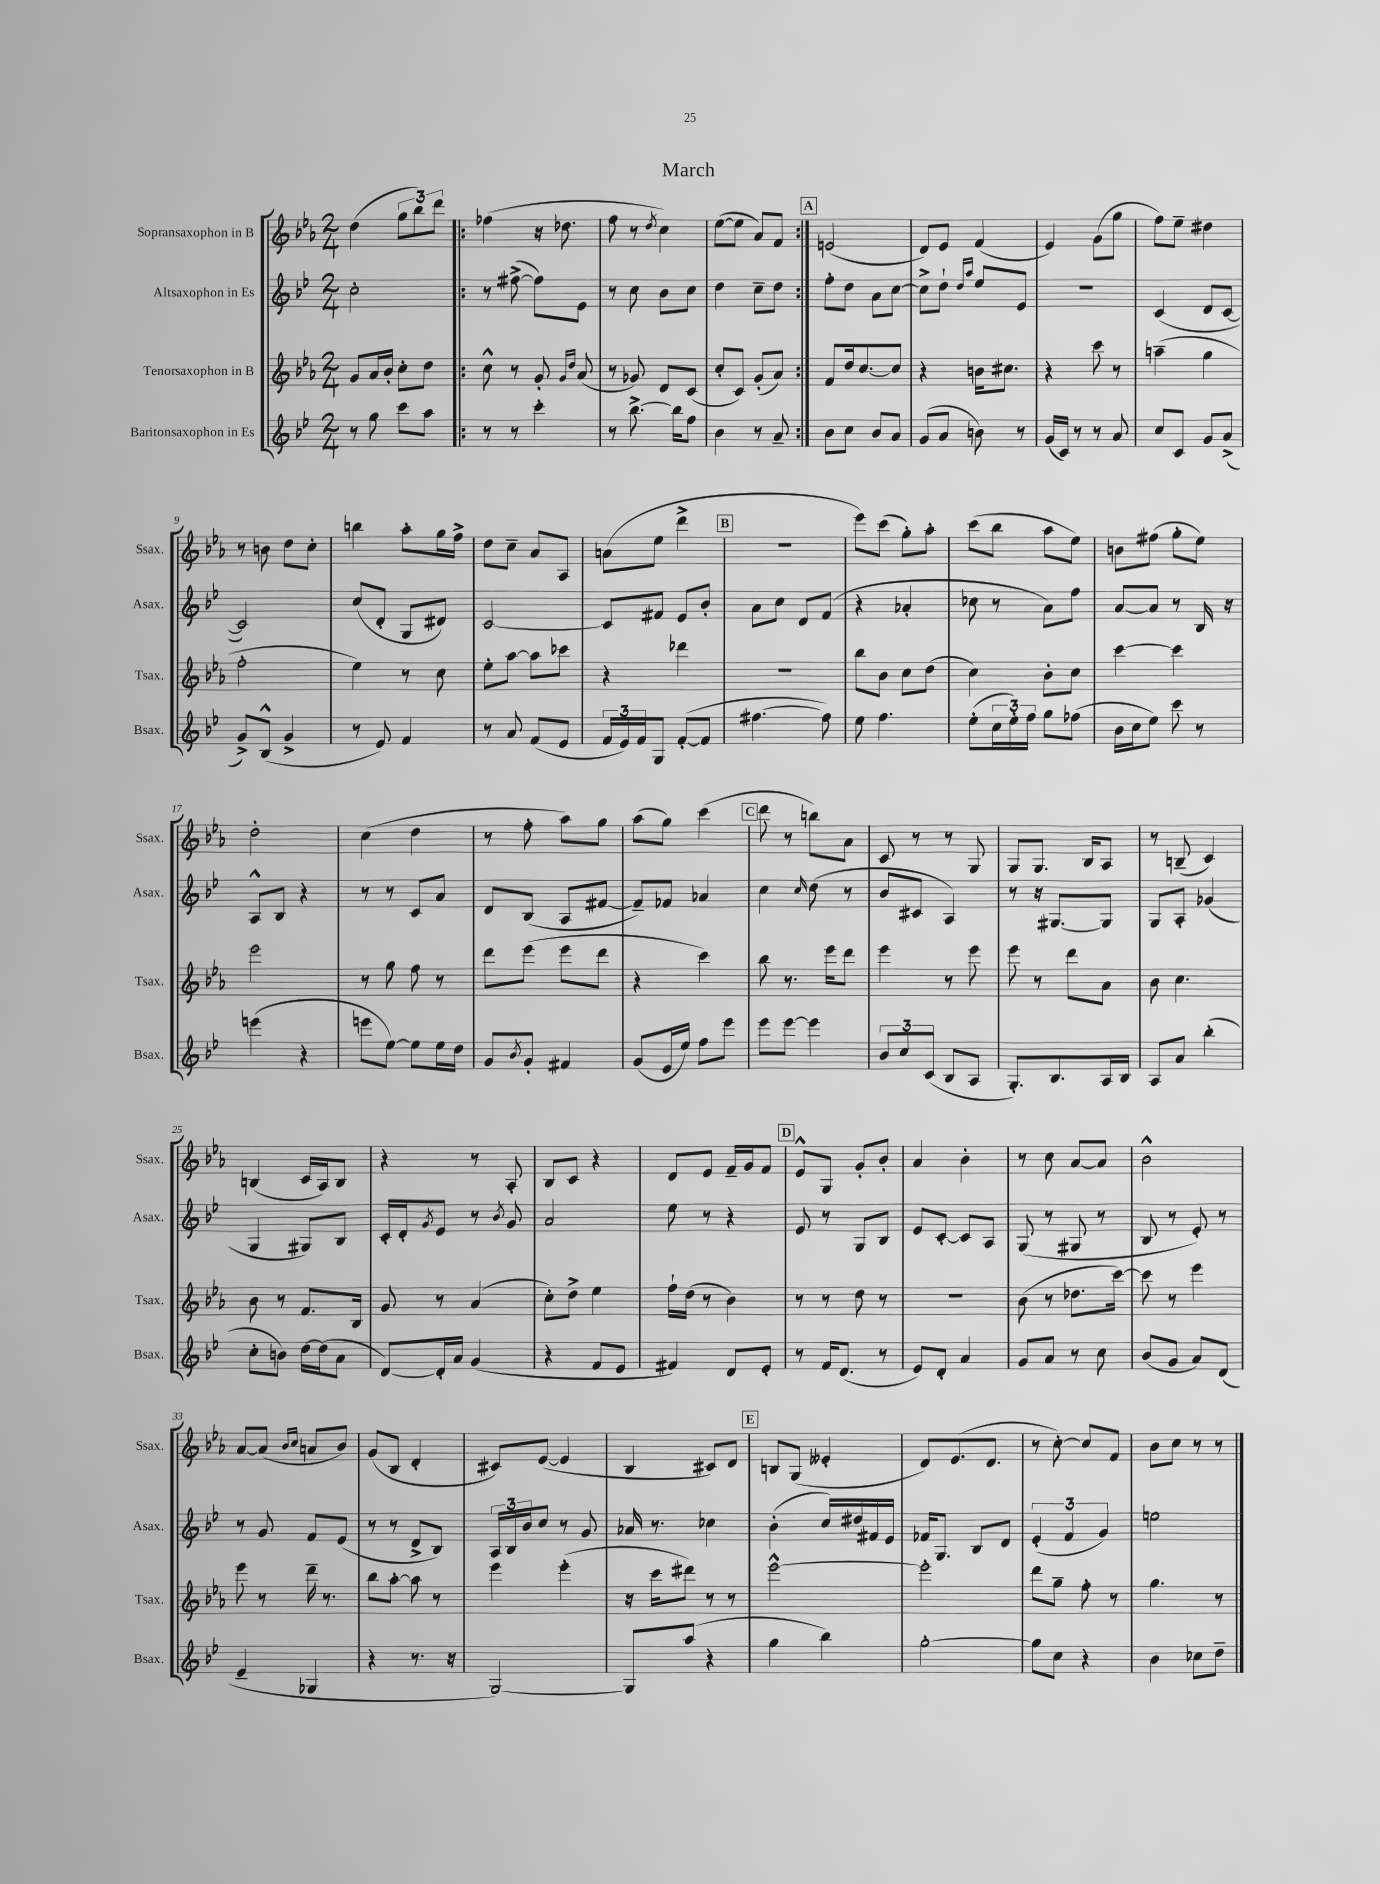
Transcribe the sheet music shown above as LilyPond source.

\header { title = "March" }
<<
\new StaffGroup <<
\new Staff = "s0" \with { instrumentName = "Sopransaxophon in B" shortInstrumentName = "Ssax." } {
    \clef treble \key ees \major \numericTimeSignature \time 2/4
    d''4( \tuplet 3/2 { g''8 bes''8) d'''8 } |
    \repeat volta 2 { fes''4( r16 des''8. |
    f''8 r8 \acciaccatura { d''8 } c''4) |
    ees''8~( ees''8 aes'8) f'8 | }
    \mark \markup { \box "A" } e'2( |
    d'8) ees'8 f'4( |
    ees'4) g'8( g''8 |
    f''8) ees''8-- dis''4 |
    r8 b'8 d''8 c''8-. |
    b''4 aes''8-. g''16 f''16-> |
    d''8 c''8-- aes'8 aes8 |
    a'8( ees''8 d'''4-> |
    \mark \markup { \box "B" } R2 |
    ees'''8) c'''8( g''8-.) aes''8-. |
    c'''8( bes''8 aes''8 ees''8) |
    b'8 fis''8( g''8-. ees''8) |
    d''2-. |
    c''4( d''4 |
    r8 f''8-. aes''8) g''8 |
    aes''8( g''8) c'''4( |
    \mark \markup { \box "C" } d'''8 r8 b''8) aes'8 |
    c'8 r8 r8 g8 |
    g8 g8. bes16 aes8 |
    r8 b8--( c'4) |
    b4( c'16 aes16) b8 |
    r4 r8 aes8-. |
    bes8 c'8 r4 |
    d'8 ees'8 f'16-- g'16 f'8 |
    \mark \markup { \box "D" } ees'8-^ g8 g'8-. bes'8-. |
    aes'4 bes'4-. |
    r8 c''8 aes'8~ aes'8 |
    bes'2-^ |
    aes'8~ aes'8( \grace { bes'16 c''16 } a'8 bes'8) |
    g'8( bes8 d'4-. |
    cis'8) ees'8~( ees'4 |
    bes4 cis'8) d'8 |
    \mark \markup { \box "E" } b8 g8( eeses'4-. |
    d'8) ees'8.( d'8. |
    r8 c''8~-.) c''8 f'8 |
    bes'8 c''8 r8 r8 \bar "|." |
}
\new Staff = "s1" \with { instrumentName = "Altsaxophon in Es" shortInstrumentName = "Asax." } {
    \clef treble \key bes \major \numericTimeSignature \time 2/4
    c''2-. |
    \repeat volta 2 { r8 fis''8~->( fis''8) ees'8 |
    r8 c''8 bes'8 c''8 |
    d''4 c''8-- d''8 | }
    \mark \markup { \box "A" } f''8-. d''8 a'8 c''8~ |
    c''8-> d''8-! \grace { d''16 a''16 } ees''8 ees'8 |
    r2 |
    c'4( d'8 c'8~ |
    c'2) |
    c''8( d'8-. g8 dis'8) |
    c'2~ |
    c'8 fis'8 ees'8 bes'8-. |
    \mark \markup { \box "B" } a'8 c''8 d'8 f'8( |
    r4 aes'4-. |
    ces''8 r8 a'8) f''8 |
    a'8~ a'8 r8 bes16 r16 |
    a8-^ bes8 r4 |
    r8 r8 c'8 a'8 |
    d'8 bes8( a8 fis'8~ |
    fis'8--) fes'8 aes'4 |
    \mark \markup { \box "C" } c''4 \grace { c''16 } d''8( r8 |
    bes'8 cis'8 a4) |
    r8 r16 gis8.~ gis8 |
    g8 a8-. ges'4( |
    g4 gis8) bes8 |
    c'16-. d'16-. \acciaccatura { g'8 } ees'8 r8 \acciaccatura { bes'8 } g'8 |
    a'2 |
    ees''8 r8 r4 |
    \mark \markup { \box "D" } ees'8 r8 g8 bes8 |
    ees'8 c'8~-. c'8 a8 |
    g8( r8 gis8 r8 |
    bes8 r8 ees'8-.) r8 |
    r8 g'8 f'8 ees'8( |
    r8 r8 d'8-> bes8) |
    \tuplet 3/2 { a16 bes16 bes'16 } c''8 r8 g'8 |
    aes'16 r8. ces''4 |
    \mark \markup { \box "E" } bes'4-.( c''16) dis''16 fis'16 ees'16 |
    fes'16 g8. bes8 d'8 |
    \tuplet 3/2 { ees'4-.( f'4 g'4) } |
    e''2 \bar "|." |
}
\new Staff = "s2" \with { instrumentName = "Tenorsaxophon in B" shortInstrumentName = "Tsax." } {
    \clef treble \key ees \major \numericTimeSignature \time 2/4
    g'8 aes'16 bes'16-. c''8-. d''8 |
    \repeat volta 2 { c''8-^ r8 g'8-. \grace { g'16 d''16 } aes'8( |
    r8 ges'8) d'8 c'8( |
    c''8-. c'8) g'8-.( aes'8) | }
    \mark \markup { \box "A" } f'8 d''16 c''8.~ c''8 |
    r4 b'16 cis''8. |
    r4 c'''8 r8 |
    a''4--( g''4 |
    f''2-. |
    ees''4) r8 c''8 |
    ees''8-. aes''8~ aes''8 ces'''8 |
    r4 des'''4 |
    \mark \markup { \box "B" } R2 |
    bes''8 bes'8 c''8 d''8( |
    c''4) bes'8-. c''8 |
    c'''4~ c'''4 |
    ees'''2 |
    r8 g''8 f''8 r8 |
    d'''8 ees'''8( ees'''8 d'''8 |
    r4 c'''4) |
    \mark \markup { \box "C" } bes''8 r8. ees'''16 d'''8 |
    ees'''4 r8 ees'''8 |
    ees'''8 r8 d'''8 aes'8 |
    bes'8 c''4. |
    bes'8 r8 f'8. bes16 |
    g'8 r8 aes'4( |
    c''8-.) d''8-> ees''4 |
    f''16-! d''16( r8 bes'4) |
    \mark \markup { \box "D" } r8 r8 d''8 r8 |
    r2 |
    bes'8( r8 des''8. c'''16~) |
    c'''8 r8 ees'''4 |
    ees'''8 r8 d'''16-- r8. |
    bes''8 aes''8~-. aes''8 r8 |
    ees'''4 ees'''4-.( |
    r16 c'''16 dis'''8) r8 r8 |
    \mark \markup { \box "E" } ees'''2~-^ |
    ees'''2-. |
    d'''8 g''8-- f''8-. r8 |
    g''4. r8 \bar "|." |
}
\new Staff = "s3" \with { instrumentName = "Baritonsaxophon in Es" shortInstrumentName = "Bsax." } {
    \clef treble \key bes \major \numericTimeSignature \time 2/4
    r8 g''8 c'''8 a''8 |
    \repeat volta 2 { r8 r8 c'''4-. |
    r8 bes''8.~-> bes''16 f''8 |
    bes'4 r8 a'8-- | }
    \mark \markup { \box "A" } bes'8 c''8 bes'8 a'8 |
    g'8( a'8 b'8) r8 |
    g'16( c'16) r8 r8 a'8 |
    c''8 c'8 g'8 a'8->( |
    g'8->) bes8-^( g'4-> |
    r8 ees'8) f'4 |
    r8 a'8 f'8( ees'8 |
    \tuplet 3/2 { f'16 ees'16) f'16 } g8 f'8~-.( f'8 |
    \mark \markup { \box "B" } fis''4.~ fis''8) |
    ees''8 f''4. |
    ees''8-.( \tuplet 3/2 { c''16 ees''16-.) f''16 } g''8 fes''8( |
    bes'16 c''16 ees''8) c'''8 r8 |
    e'''4( r4 |
    e'''8 ees''8~) ees''8 ees''16 d''16 |
    g'8 \acciaccatura { bes'8 } g'8-. fis'4 |
    g'8( ees'16 ees''16) f''8 ees'''8 |
    \mark \markup { \box "C" } ees'''8 ees'''8~ ees'''4 |
    \tuplet 3/2 { bes'8 c''8 c'8( } bes8 a8 |
    g8.-.) bes8. a16 bes16 |
    a8 a'8 bes''4-.( |
    c''8-. b'8) d''16~ d''16( a'8 |
    d'8~) d'16-. a'16 g'4( |
    r4 f'8 ees'8 |
    fis'4) d'8 ees'8-. |
    \mark \markup { \box "D" } r8 f'16 d'8.( r8 |
    ees'8) d'8-. a'4 |
    g'8 a'8 r8 c''8 |
    bes'8( g'8 a'8) d'8( |
    ees'4-- ges4 |
    r4 r8. r16 |
    g2~) |
    g8 a''8( r4 |
    \mark \markup { \box "E" } g''4 bes''4) |
    g''2~-. |
    g''8 c''8 r4 |
    bes'4 ces''8 d''8-- \bar "|." |
}
>>
>>
